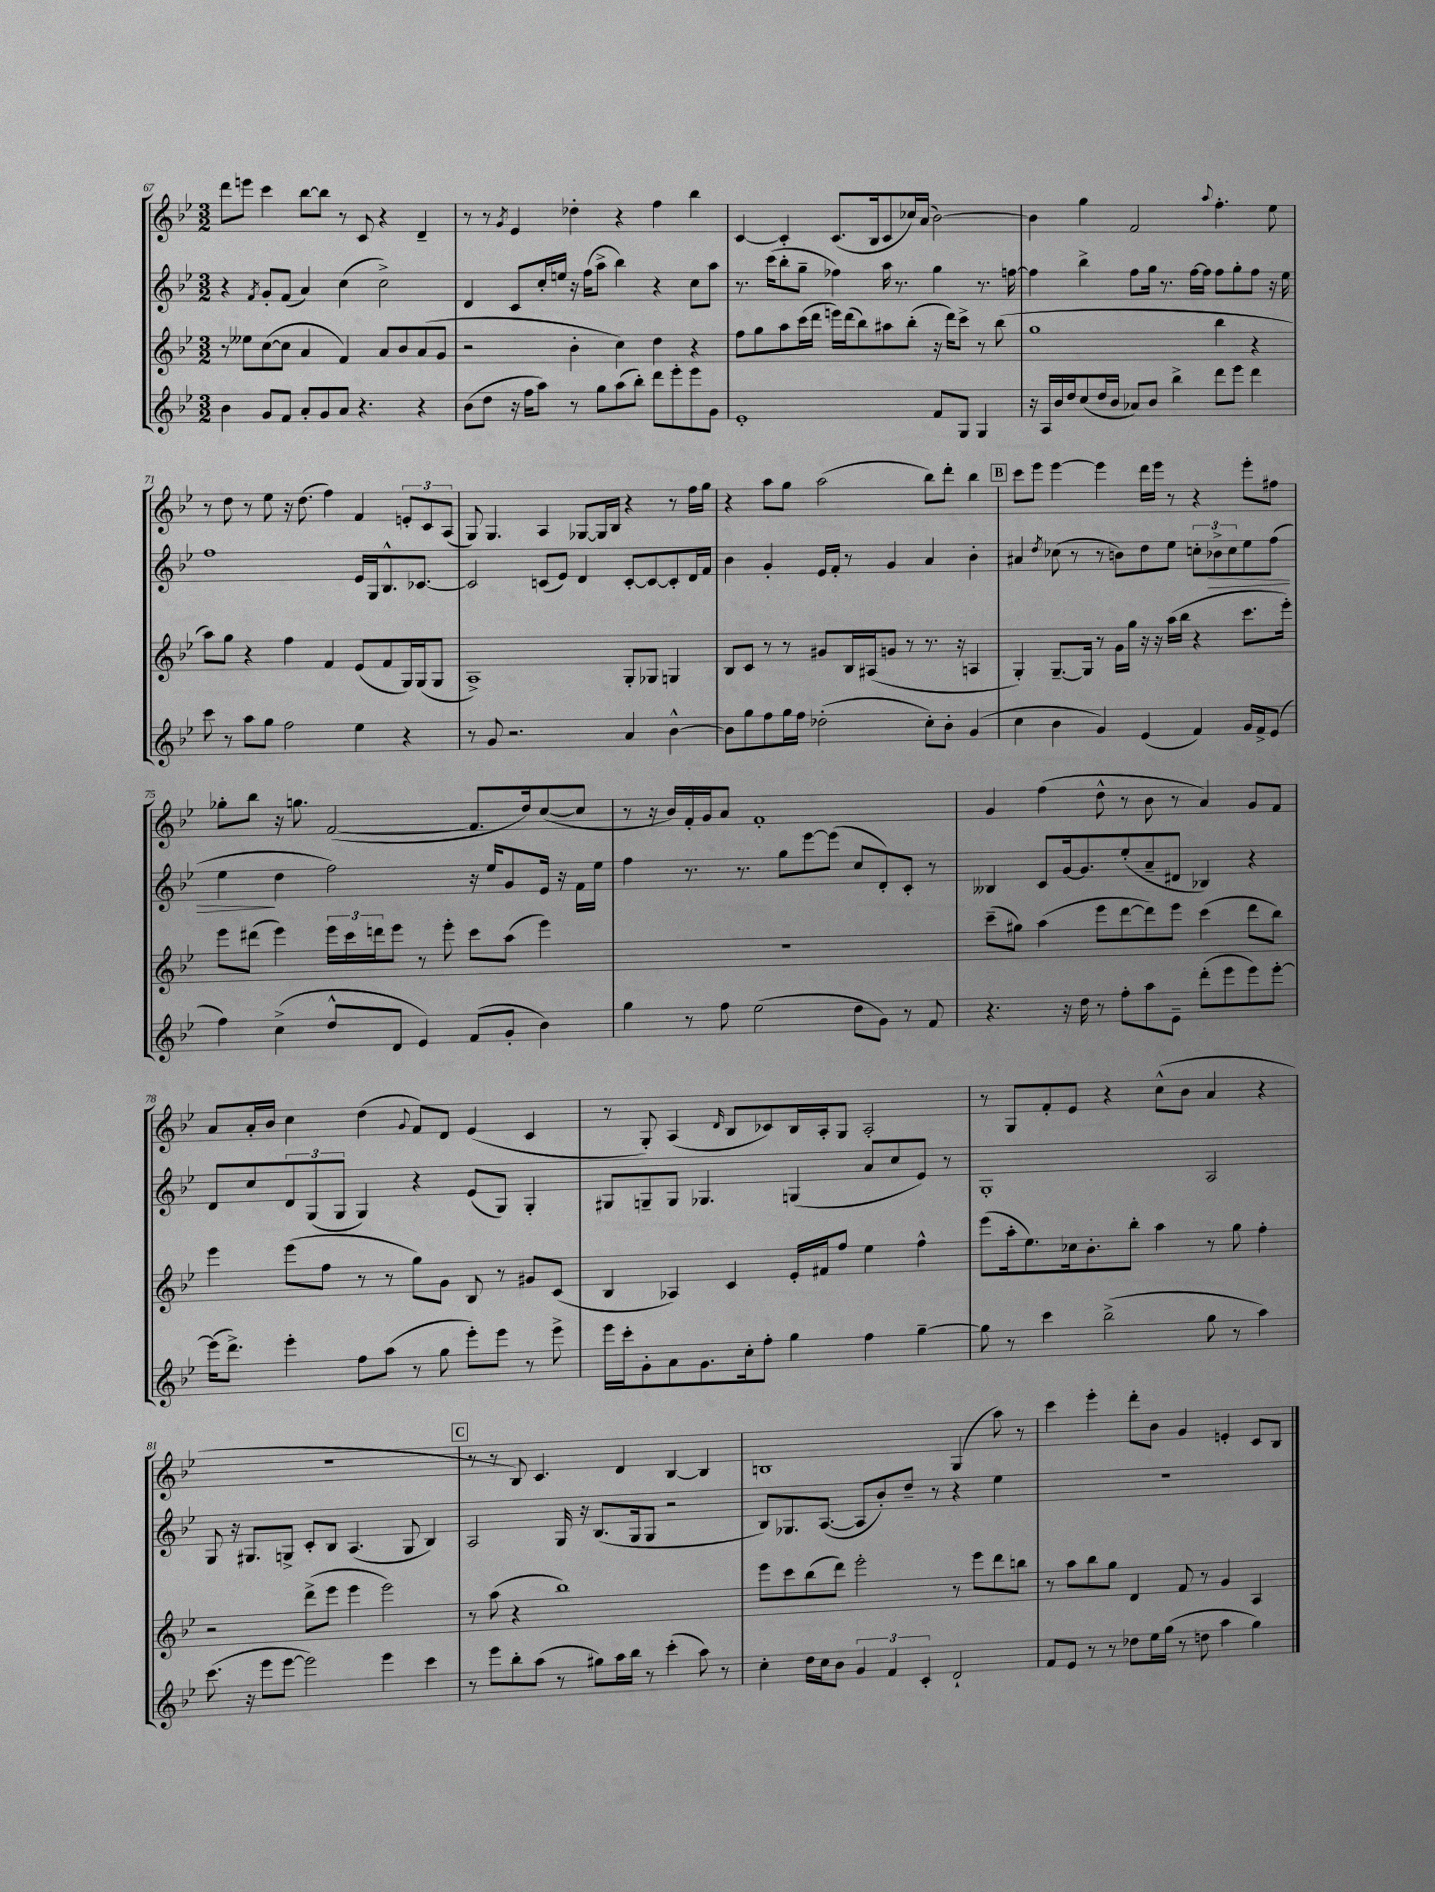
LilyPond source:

<<
\new StaffGroup <<
\new Staff = "s0" {
    \clef treble \key bes \major \numericTimeSignature \time 3/2
    d'''8 e'''8 c'''4 bes''8~ bes''8 r8 c'8 r4 d'4-- |
    r8 r8 \acciaccatura { g'8 } ees'4 des''4-. r4 f''4 bes''4 |
    c'4~ c'4-. c'8.( bes16 c'8 ces''16) a'16( bes'2~) |
    bes'4 g''4 f'2 \appoggiatura { a''8 } f''4.-. ees''8 |
    r8 d''8 r8 ees''8 r16 d''8.( f''4) f'4 \tuplet 3/2 { e'8-. c'8 a8( } |
    g8) g4. a4 ges8~ ges16 bes16 r4 r8 f''16 g''16 |
    r4 a''8 g''8 a''2( bes''8) d'''8-. bes''4 |
    \mark \markup { \box "B" } c'''8 ees'''8 ees'''4~ ees'''4 d'''16 ees'''16 r8 r4 ees'''8-. fis''8 |
    ges''8-. bes''8 r16 g''8. f'2~( f'8. d''16) c''8~( c''8 |
    r8 r16 bes'16) f'16-. g'16 a'8 f'1-. |
    g'4 f''4( d''8-^ r8 bes'8 r8 a'4) g'8 f'8 |
    a'8 a'16-. bes'16 c''4 d''4( \appoggiatura { g'8 } f'8) d'8 ees'4( c'4 |
    r8 g8-.) a4( \grace { d'16 } bes8 ces'8) bes16 a16-. g8 a2-. |
    r8 g8 f'8-. ees'8 r4 c''8-^( bes'8 a'4 r4 |
    R1. |
    \mark \markup { \box "C" } r8 r8 bes8) c'4. d'4 bes4~ bes4 |
    b1 g4( a''8) r8 |
    c'''4 ees'''4-. d'''8-. bes'8 g'4 e'4-. c'8 bes8 \bar "|." |
}
\new Staff = "s1" {
    \clef treble \key bes \major \numericTimeSignature \time 3/2
    r4 \acciaccatura { f'8 } g'8-. f'8( a'4) c''4( c''2->) |
    d'4 c'8 c''16-. e''16 r16 f''16( a''8-> bes''4) r4 c''8 a''8 |
    r8. c'''16( bes''8-. g''8-- fes''4) a''16 r8. g''4 r8. f''16~ |
    f''4 bes''4-> f''8 g''16 r8. f''16~ f''16 f''8 g''8-. f''8 r16 ees''16 |
    f''1 ees'16 g16 bes8.-^ ces'8.~ |
    ces'2 c'8( ees'8) d'4 c'8~-. c'8~ c'8-. d'16 f'16 |
    bes'4 g'4-. ees'16 f'16-. r8 g'4 a'4 bes'4-. |
    \mark \markup { \box "B" } ais'4 \acciaccatura { d''8 } ces''8( r8 r8 b'8) d''8 ees''8 \tuplet 3/2 { c''8-. bes'8->\> c''8 } ees''8 f''8( |
    ees''4\! d''4 f''2) r16 ees''16 g'8 ees'16 r16 f'16 ees''16 |
    f''4 r8. r8. g''8 ees'''8~ ees'''8( c''8 d'8-.) c'8-. r8 |
    beses4 c'8 g'16~ g'8. ees''8-.( a'8-- dis'8 bes4) r4 |
    d'8 c''8 \tuplet 3/2 { d'8 g8( g8 } g4) r4 ees'8( g8) g4-. |
    gis8 g8-- g8 ges4. g4( a'8 c''8 ees'8) r8 |
    g1-. a2 |
    g8 r16 gis8. g8-> c'8-. bes8 a4.( g8 bes4) |
    \mark \markup { \box "C" } a2 g16 r16 bes8.( g16 g8 r2 |
    bes8) ges8. a8.~( a8 bes'8-.) d''8-- r8 r4 ees''4 |
    R1. \bar "|." |
}
\new Staff = "s2" {
    \clef treble \key bes \major \numericTimeSignature \time 3/2
    r8 eeses''8 c''8~( c''8 a'4 f'4) a'8 bes'8 a'8( g'8 |
    r2 bes'4-. c''4) d''4 r4 |
    f''8 g''8 a''8 c'''16( d'''16 e'''16) d'''16( bes''8) ais''8 bes''8-.( r16 d'''16) c'''8-> r8 bes''8( |
    g''1 bes''4 r4 |
    a''8) g''8 r4 f''4 f'4 ees'8( f'8 g16) g16( g8 |
    a1->) g8-. ges8 g4 |
    bes8 c'8 r8 r8 gis'8 bes16 ais16( g'8 r8 r8. r16 a4 |
    \mark \markup { \box "B" } g4-.) g8.~-- g16 r8 g'16 g''16 r16 r16 a''16( bes''16 r4 c'''8. ees'''16-.) |
    ees'''8 dis'''8( ees'''4) \tuplet 3/2 { ees'''16 c'''16 d'''16 } ees'''8 r8 ees'''8-. c'''8 a''8( ees'''4) |
    R1. |
    c'''8--( gis''8) a''4( ees'''8 d'''8~ d'''8) ees'''8 c'''4( d'''8 bes''8) |
    ees'''4 ees'''8( f''8 r8 r8 g''8) g'8 bes8 r8 gis'8 c'8( |
    bes4 aes4) c'4 ees'16-. fis'16 f''8 ees''4 f''4-^ |
    ees'''8( a''16-. ees''8.) ces''16 bes'8.-. bes''8-. a''4 r8 g''8 f''4-. |
    r2 d'''8->( ees'''8 ees'''4 ees'''2) |
    \mark \markup { \box "C" } r8 a''8( r4 bes''1) |
    ees'''8 c'''8 bes''8( d'''8) ees'''2-. r8 ees'''8 d'''8 b''8 |
    r8 a''8 bes''8 g''8 d'4 f'8 r8 g'4 a4 \bar "|." |
}
\new Staff = "s3" {
    \clef treble \key bes \major \numericTimeSignature \time 3/2
    bes'4 g'8 f'8 a'8-. g'8 a'8 r4. r4 |
    bes'8( d''8 r16 f''16 a''8) r8 g''8 a''8( bes''8-.) d'''8 ees'''8-. ees'''8 g'8 |
    ees'1-. f'8 g8 g4 |
    r16 a16 bes'16 d''16 c''8( d''16 bes'16 aes'8) bes'8 bes''4-> d'''8 ees'''8 d'''4 |
    c'''8 r8 a''8 g''8 f''2 ees''4 r4 |
    r8 g'8 r2. a'4 bes'4~-^ |
    bes'8 g''8 f''8 g''16 f''16 des''2-.( c''8-.) bes'8-. g'4( |
    \mark \markup { \box "B" } c''4 bes'4 g'4) ees'4( f'4) g'16 f'16-> ees'8( |
    f''4) c''4->( d''8-^ d'8 ees'4) f'8( g'8-. bes'4) |
    g''4 r8 f''8 ees''2( d''8 g'8) r8 f'8 |
    r4. r16 d''16 r8 f''8-. a''8 ees'8-- d'''8-.( ees'''8 ees'''8) ees'''8~-. |
    ees'''16( d'''8.->) ees'''4-. f''8 a''8( r8 g''8 ees'''8-.) ees'''8 r8 ees'''8-> |
    ees'''16 c'''16-. g'8-. a'8 g'8. c''16-. f''8-. g''4 f''4 g''4~-- |
    g''8 r8 c'''4 bes''2->( g''8 r8 a''4) |
    c'''8.( r16 ees'''8 ees'''8~ ees'''2) ees'''4 c'''4 |
    \mark \markup { \box "C" } r8 ees'''8 bes''8-. a''8( r8 gis''8) a''16 bes''16 r8 c'''4-.( a''8) r8 |
    c''4-. d''16 c''16 bes'8 \tuplet 3/2 { g'4 f'4 c'4-. } d'2-! |
    f'8 ees'8 r8 r8 des''8 ees''16 g''16( r8 d''8 a''4 g''4) \bar "|." |
}
>>
>>
\layout { \context { \Score currentBarNumber = #67 } }
